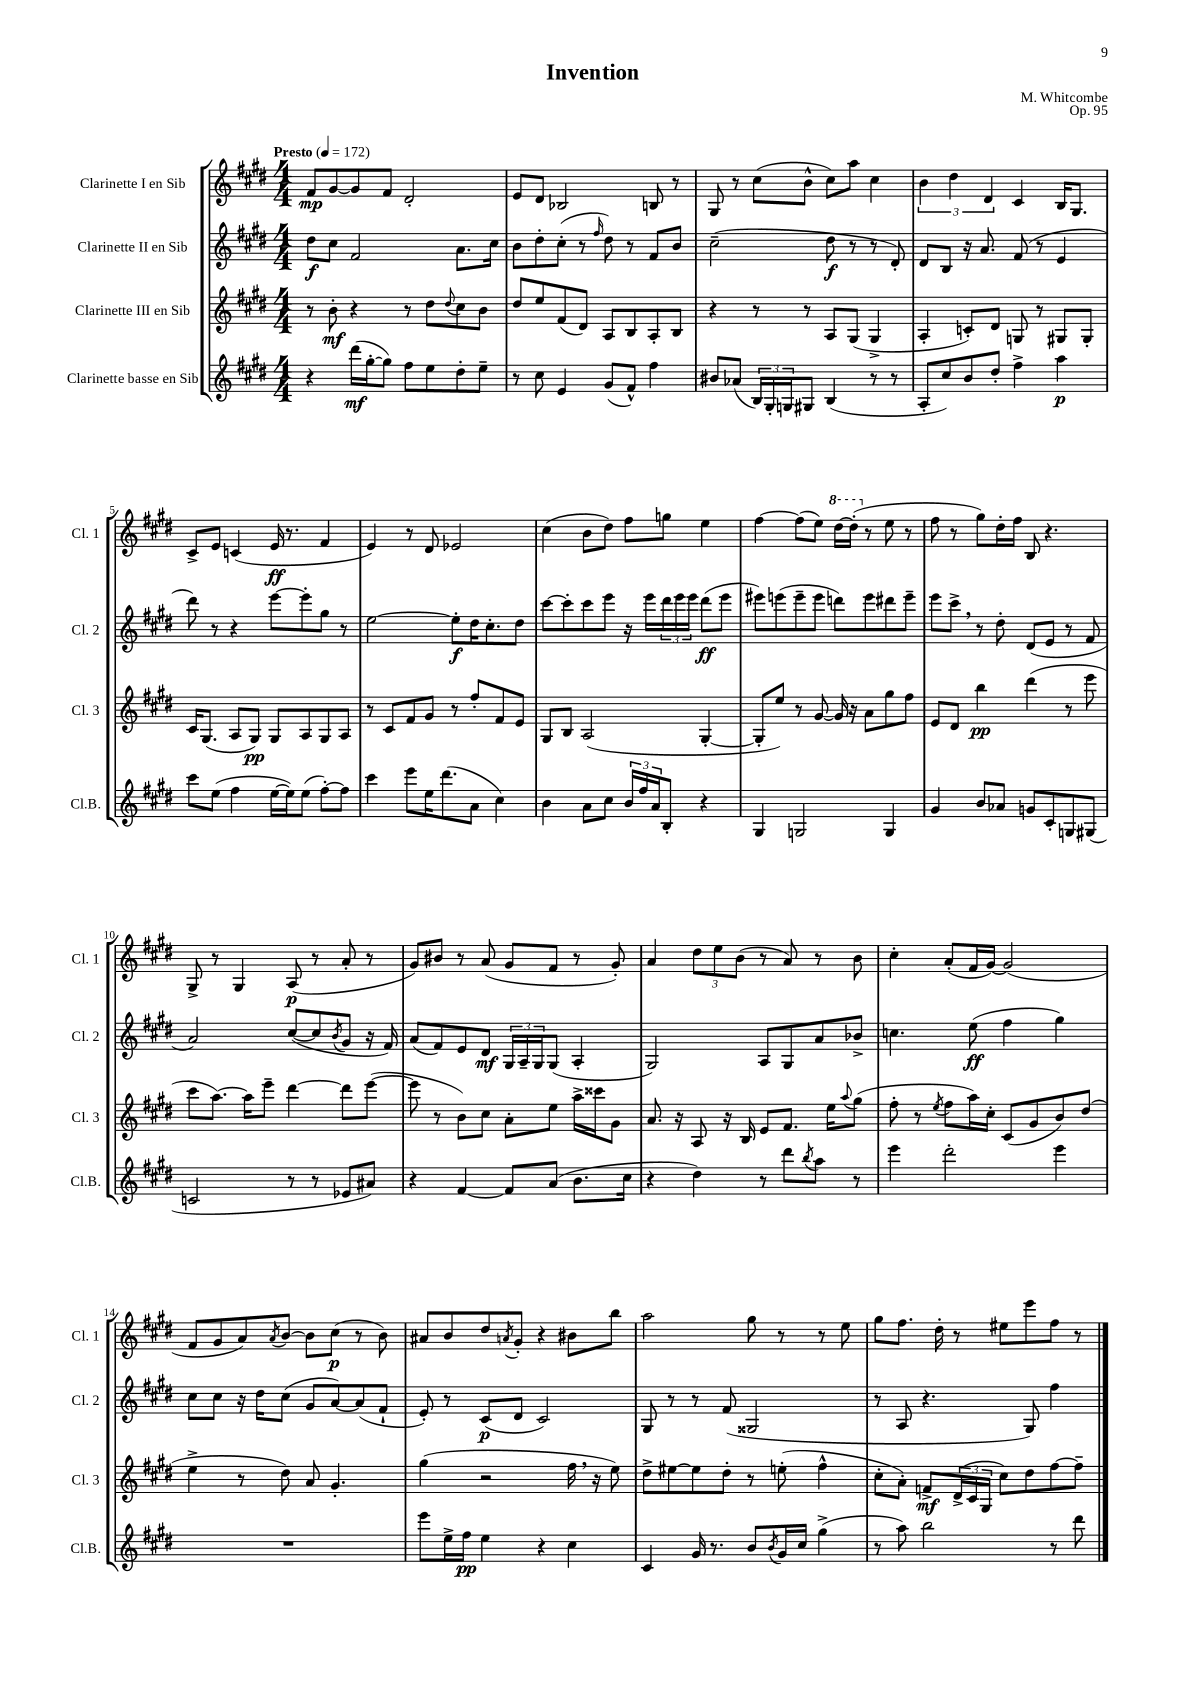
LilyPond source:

\header { title = "Invention" composer = "M. Whitcombe" opus = "Op. 95" }
<<
\new StaffGroup <<
\new Staff = "s0" \with { instrumentName = "Clarinette I en Sib" shortInstrumentName = "Cl. 1" } {
    \clef treble \key e \major \numericTimeSignature \time 4/4 \tempo "Presto" 4 = 172
    fis'8\mp gis'8~ gis'8 fis'8 dis'2-. |
    e'8 dis'8 bes2 b8 r8 |
    gis8 r8 cis''8( b'8-^ cis''8) a''8 cis''4 |
    \tuplet 3/2 { b'4 dis''4 dis'4 } cis'4 b16 gis8. |
    cis'8-> e'8 c'4( e'16\ff r8. fis'4 |
    e'4) r8 dis'8 ees'2 |
    cis''4( b'8 dis''8) fis''8 g''8 e''4 |
    fis''4~ fis''8( e''8) \ottava #1 dis'''16~ dis'''16-.( \ottava #0 r8 e''8 r8 |
    fis''8 r8 gis''8) dis''16-. fis''16 b8 r4. |
    gis8-> r8 gis4 a8\p( r8 a'8-. r8 |
    gis'8) bis'8 r8 a'8( gis'8 fis'8 r8 gis'8-.) |
    a'4 \tuplet 3/2 { dis''8 e''8 b'8( } r8 a'8) r8 b'8 |
    cis''4-. a'8-.( fis'16 gis'16~) gis'2( |
    fis'8 gis'8 a'8) \acciaccatura { a'8 } b'8~ b'8 cis''8\p( r8 b'8) |
    ais'8 b'8 dis''8 \acciaccatura { a'8 } gis'8-. r4 bis'8 b''8 |
    a''2 gis''8 r8 r8 e''8 |
    gis''8 fis''8. dis''16-. r8 eis''8 e'''8 fis''8 r8 \bar "|." |
}
\new Staff = "s1" \with { instrumentName = "Clarinette II en Sib" shortInstrumentName = "Cl. 2" } {
    \clef treble \key e \major \numericTimeSignature \time 4/4
    dis''8\f cis''8 fis'2 a'8. cis''16 |
    b'8 dis''8-. cis''8-.( r8 \grace { fis''16 } dis''8) r8 fis'8 b'8 |
    cis''2--( dis''8\f r8 r8 dis'8-.) |
    dis'8 b8 r16 a'8. fis'8( r8 e'4 |
    dis'''8) r8 r4 e'''8~ e'''8-. gis''8 r8 |
    e''2~ e''8-.\f dis''16 cis''8.-. dis''8 |
    cis'''8~ cis'''8-. cis'''8 e'''8 r16 e'''16 \tuplet 3/2 { dis'''16 e'''16 e'''16 } dis'''8\ff( e'''8 |
    eis'''8) e'''8( e'''8-- e'''8 d'''8) e'''8 dis'''8 e'''8-- |
    e'''8 cis'''8-> \breathe r8 dis''8-. dis'8( e'8 r8 fis'8 |
    a'2) cis''8~( cis''8 \acciaccatura { b'8 } gis'8 r16 fis'16) |
    a'8( fis'8) e'8 dis'8\mf \tuplet 3/2 { gis16 a16-- gis16 } gis8( a4-. |
    gis2) a8 gis8 a'8 bes'8-> |
    c''4. e''8\ff( fis''4 gis''4) |
    cis''8 cis''8 r16 dis''16 cis''8( gis'8 a'8~) a'8( fis'8-! |
    e'8-.) r8 cis'8\p( dis'8 cis'2) |
    gis8 r8 r8 fis'8( gisis2 |
    r8 a8 r4. gis8) fis''4 \bar "|." |
}
\new Staff = "s2" \with { instrumentName = "Clarinette III en Sib" shortInstrumentName = "Cl. 3" } {
    \clef treble \key e \major \numericTimeSignature \time 4/4
    r8 b'8-.\mf r4 r8 dis''8 \appoggiatura { dis''8 } cis''8 b'8 |
    dis''8 e''8 fis'8( dis'8) a8 b8 a8-. b8 |
    r4 r8 r8 a8 gis8( gis4-> |
    a4-. c'8-.) dis'8 g8 r8 gis8 gis8-. |
    cis'16 gis8.( a8 gis8\pp) gis8 a8 gis8 a8 |
    r8 cis'8 fis'8 gis'8 r8 fis''8-. fis'8 e'8 |
    gis8 b8 a2( gis4~-. |
    gis8-. e''8) r8 gis'8~ gis'16 r16 a'8 gis''8 fis''8 |
    e'8 dis'8 b''4\pp dis'''4( r8 e'''8 |
    cis'''8 a''8.~) a''16 e'''8-- dis'''4~ dis'''8 e'''8~( |
    e'''8 r8 b'8) cis''8 a'8-. e''8 a''16-> cisis'''16 gis'8 |
    a'8. r16 a8 r16 b16 e'8 fis'8. e''16 \appoggiatura { a''8 } gis''8( |
    fis''8-. r8 \acciaccatura { e''8 } fis''8 a''16) cis''16-. cis'8( gis'8 b'8) dis''8( |
    e''4-> r8 dis''8) a'8 gis'4.-. |
    gis''4( r2 fis''16 \breathe r16 e''8) |
    dis''8-> eis''8~ eis''8 dis''8-. r8 e''8-.( fis''4-^ |
    cis''8-. a'8-.) f'8->\mf \tuplet 3/2 { dis'16->( cis'16 gis16 } cis''8) dis''8 fis''8~ fis''8-- \bar "|." |
}
\new Staff = "s3" \with { instrumentName = "Clarinette basse en Sib" shortInstrumentName = "Cl.B." } {
    \clef treble \key e \major \numericTimeSignature \time 4/4
    r4 dis'''16\mf( gis''16~-. gis''8) fis''8 e''8 dis''8-. e''8-- |
    r8 cis''8 e'4 gis'8( fis'8-^) fis''4 |
    bis'8 aes'8( \tuplet 3/2 { b16) gis16-. g16 } gis8 b4( r8 r8 |
    a8-. cis''8) b'8 dis''8-. fis''4-> a''4\p |
    cis'''8 e''8( fis''4 e''16~ e''16) e''8( fis''8~-.) fis''8 |
    cis'''4 e'''8 e''16 dis'''8.( a'8 cis''4) |
    b'4 a'8 cis''8 \tuplet 3/2 { b'16 fis''16 a'16 } b8-. r4 |
    gis4 g2 g4 |
    gis'4 b'8 aes'8 g'8 cis'8-. g8 gis8( |
    c'2 r8 r8 ees'8 ais'8) |
    r4 fis'4~ fis'8 a'8( b'8. cis''16 |
    r4 dis''4) r8 dis'''8 \acciaccatura { b''8 } a''8 r8 |
    e'''4 dis'''2-. e'''4 |
    R1 |
    e'''8 e''16-> fis''16\pp e''4 r4 cis''4 |
    cis'4 gis'16 r8. b'8 \acciaccatura { b'8 } gis'16 cis''16 gis''4->( |
    r8 a''8) b''2 r8 dis'''8 \bar "|." |
}
>>
>>
